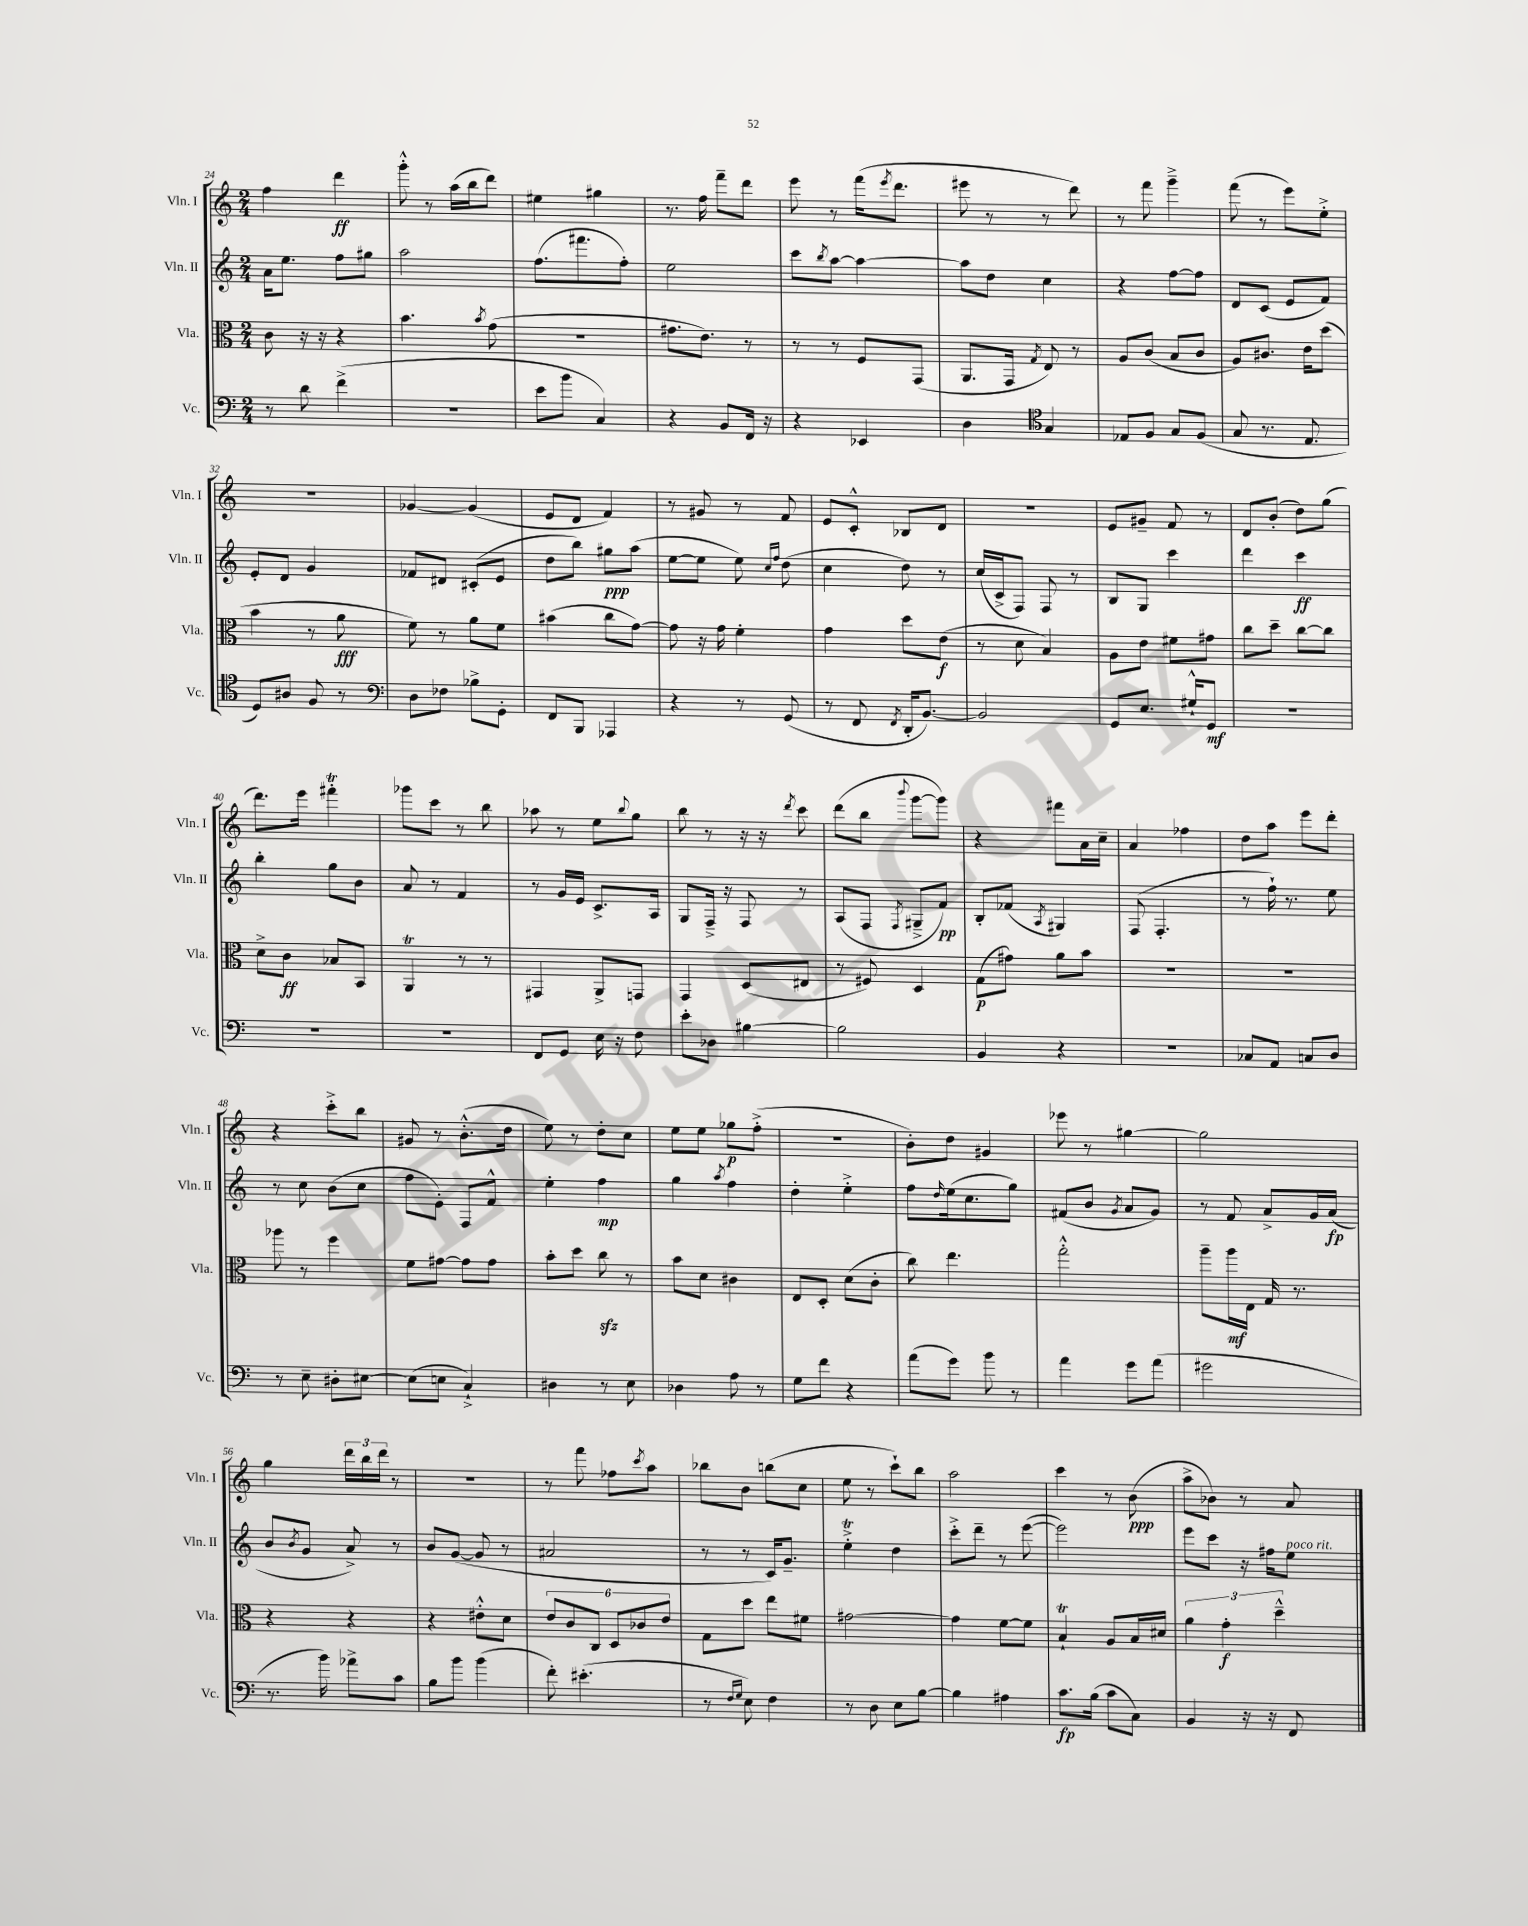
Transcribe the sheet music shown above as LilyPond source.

<<
\new StaffGroup <<
\new Staff = "s0" \with { instrumentName = "Vln. I" shortInstrumentName = "Vln. I" } {
    \clef treble \key c \major \numericTimeSignature \time 2/4
    f''4 d'''4\ff |
    g'''8-.-^ r8 a''16( b''16 d'''8) |
    eis''4 gis''4 |
    r8. f''16 f'''8-- d'''8 |
    e'''8 r8 f'''16( \acciaccatura { e'''8 } d'''8. |
    eis'''8 r8 r8 d'''8) |
    r8 f'''8 g'''4---> |
    f'''8( r8 e'''8) e''8-.-> |
    r2 |
    ges'4~ ges'4( |
    e'8 d'8 f'4) |
    r8 gis'8 r8 f'8 |
    e'8 c'8-.-^ bes8 d'8 |
    R2 |
    e'8 gis'8-- f'8 r8 |
    d'8 b'8-.( d''8) g''8( |
    d'''8.) e'''16 fis'''4-.\trill |
    ges'''8 c'''8 r8 b''8 |
    aes''8 r8 e''8 \appoggiatura { b''8 } g''8 |
    b''8 r8 r16 r16 \acciaccatura { d'''8 } c'''8 |
    d'''8( b''8 \appoggiatura { b'''8 } g'''8~ g'''8) |
    r4 fis'''8 a'16 c''16-- |
    a'4 fes''4 |
    d''8 a''8 e'''8 d'''8-. |
    r4 c'''8-.-> b''8 |
    gis'8 r8 b'8.-.-^( d''16 |
    e''8) r8 d''8-. c''8 |
    e''8 e''8 ges''8\p f''8-.->( |
    R2 |
    b'8-.) d''8 gis'4 |
    ees'''8 r8 gis''4~ |
    gis''2 |
    g''4 \tuplet 3/2 { d'''16 b''16 d'''16 } r8 |
    r2 |
    r8 f'''8 fes''8 \acciaccatura { c'''8 } a''8 |
    bes''8 b'8 b''8( c''8 |
    e''8 r8 c'''8-!) b''8 |
    a''2 |
    c'''4 r8 b'8\ppp( |
    a''8-> bes'8) r8 a'8 \bar "|." |
}
\new Staff = "s1" \with { instrumentName = "Vln. II" shortInstrumentName = "Vln. II" } {
    \clef treble \key c \major \numericTimeSignature \time 2/4
    a'16 e''8. f''8 gis''8 |
    a''2 |
    f''8.( fis'''8. f''8-.) |
    e''2 |
    c'''8 \acciaccatura { b''8 } a''8~ a''4~ |
    a''8 d''8 c''4 |
    r4 f''8~ f''8 |
    d'8 c'8( e'8 f'8) |
    e'8-. d'8 g'4 |
    fes'8 dis'8 cis'8-.( e'8 |
    d''8 b''8) gis''8\ppp a''8( |
    e''8~ e''8 e''8) \grace { c''16 f''16 } d''8( |
    c''4 d''8) r8 |
    c''16( c'16-> f8) f8 r8 |
    b8 g8 c'''4 |
    d'''4 c'''4\ff |
    b''4-. g''8 b'8 |
    a'8 r8 f'4 |
    r8 g'16 e'16 c'8.-> a16 |
    g8 f16---> r16 f8 r8 |
    a8( f8 \acciaccatura { f8 } gis8---> f'8\pp) |
    b8-. fes'8( \acciaccatura { a8 } gis4) |
    f8( f4.-. |
    r8 f''16-!) r8. e''8 |
    r8 c''8 b'8( c''8 |
    f''8 e'8-.) f8 f'8-^ |
    e''4-. f''4\mp |
    g''4 \acciaccatura { a''8 } f''4 |
    d''4-. e''4-.-> |
    f''8 \grace { d''16 } e''16( c''8. g''8) |
    fis'8( b'8 \acciaccatura { g'8 } a'8 g'8) |
    r8 f'8 a'8-> g'16 a'16\fp( |
    b'8 \acciaccatura { b'8 } g'8 a'8->) r8 |
    b'8 g'8~( g'8 r8 |
    ais'2 |
    r8 r8 c'16) g'8.-- |
    e''4-.->\trill d''4 |
    c'''8-.-> d'''8-- r8 e'''8~( |
    e'''2) |
    e'''8 c'''8 r16 fis''16 e''8^\markup { \italic "poco rit." } \bar "|." |
}
\new Staff = "s2" \with { instrumentName = "Vla." shortInstrumentName = "Vla." } {
    \clef alto \key c \major \numericTimeSignature \time 2/4
    c'8 r16 r16 r4 |
    b'4. \acciaccatura { b'8 } g'8( |
    R2 |
    gis'8. e'8.) r8 |
    r8 r8 f8 g,8( |
    a,8. g,16 \acciaccatura { g8 } e8) r8 |
    a8 c'8( b8 c'8 |
    a8) cis'8. e'16 d''8( |
    b'4 r8 a'8\fff |
    f'8) r8 a'8 f'8 |
    bis'4( c''8 g'8~) |
    g'8 r16 g'16 f'4-. |
    g'4 d''8 e'8\f( |
    r8 d'8 b4) |
    a8 e'8 fis'8 gis'8 |
    c''8 d''8-- c''8~ c''8 |
    d'8-> c'8\ff bes8 b,8 |
    a,4\trill r8 r8 |
    gis,4 a,8-> g,8 |
    g,4 d8( eis8 |
    r8 fis8) d4 |
    g8\p( gis'8) a'8 b'8 |
    R2 |
    R2 |
    aes''8 r8 f''4 |
    f'8 gis'8~ gis'8 gis'8 |
    b'8-. d''8 c''8\sfz r8 |
    b'8 d'8 cis'4 |
    e8 d8-. d'8( c'8-. |
    c''8) e''4. |
    g''2-.-^ |
    a''8-- a''16\mf e16 g16 r8. |
    r4 r4 |
    r4 eis'8-.-^ d'8 |
    \tuplet 6/4 { e'8 c'8 c8 d8 ces'8 e'8 } |
    g8 d''8 e''8 fis'8 |
    gis'2~ |
    gis'4 f'8~ f'8 |
    b4-!\trill a8 b16 dis'16 |
    \tuplet 3/2 { a'4 g'4-.\f d''4---^ } \bar "|." |
}
\new Staff = "s3" \with { instrumentName = "Vc." shortInstrumentName = "Vc." } {
    \clef bass \key c \major \numericTimeSignature \time 2/4
    r8 d'8 f'4->( |
    r2 |
    e'8 b'8 c4) |
    r4 b,8 f,16 r16 |
    r4 ees,4 |
    d4 \clef tenor g4 |
    ees8 f8 g8 f8( |
    g8 r8. e8. |
    d8) ais8 f8 r8 |
    \clef bass d8 fes8 bes8-> g,8-. |
    f,8 b,,8 aes,,4 |
    r4 r8 g,8( |
    r8 f,8 \acciaccatura { f,8 } d,16-. b,8.~) |
    b,2 |
    g,8 e8. gis16-!-^ g,8\mf |
    R2 |
    R2 |
    R2 |
    f,8 g,8 e16 r16 f8 |
    e'8-. des8 bis4~ |
    bis2 |
    b,4 r4 |
    r2 |
    ces8 a,8 c8 d8 |
    r8 e8-- dis8-. eis8~ |
    eis8( e8 c4-!->) |
    dis4 r8 e8 |
    des4 a8 r8 |
    g8 f'8 r4 |
    a'8( g'8) b'8 r8 |
    a'4 g'8 a'8( |
    gis'2 |
    r8. b'16) aes'8-> c'8 |
    b8 b'8 b'4( |
    f'8-.) eis'4.-.( |
    r8 \grace { f16 g16 } e8) f4 |
    r8 d8 e8 b8~ |
    b4 ais4 |
    c'8.\fp b16( c'8 c8) |
    b,4 r16 r16 f,8 \bar "|." |
}
>>
>>
\layout { \context { \Score currentBarNumber = #24 } }
